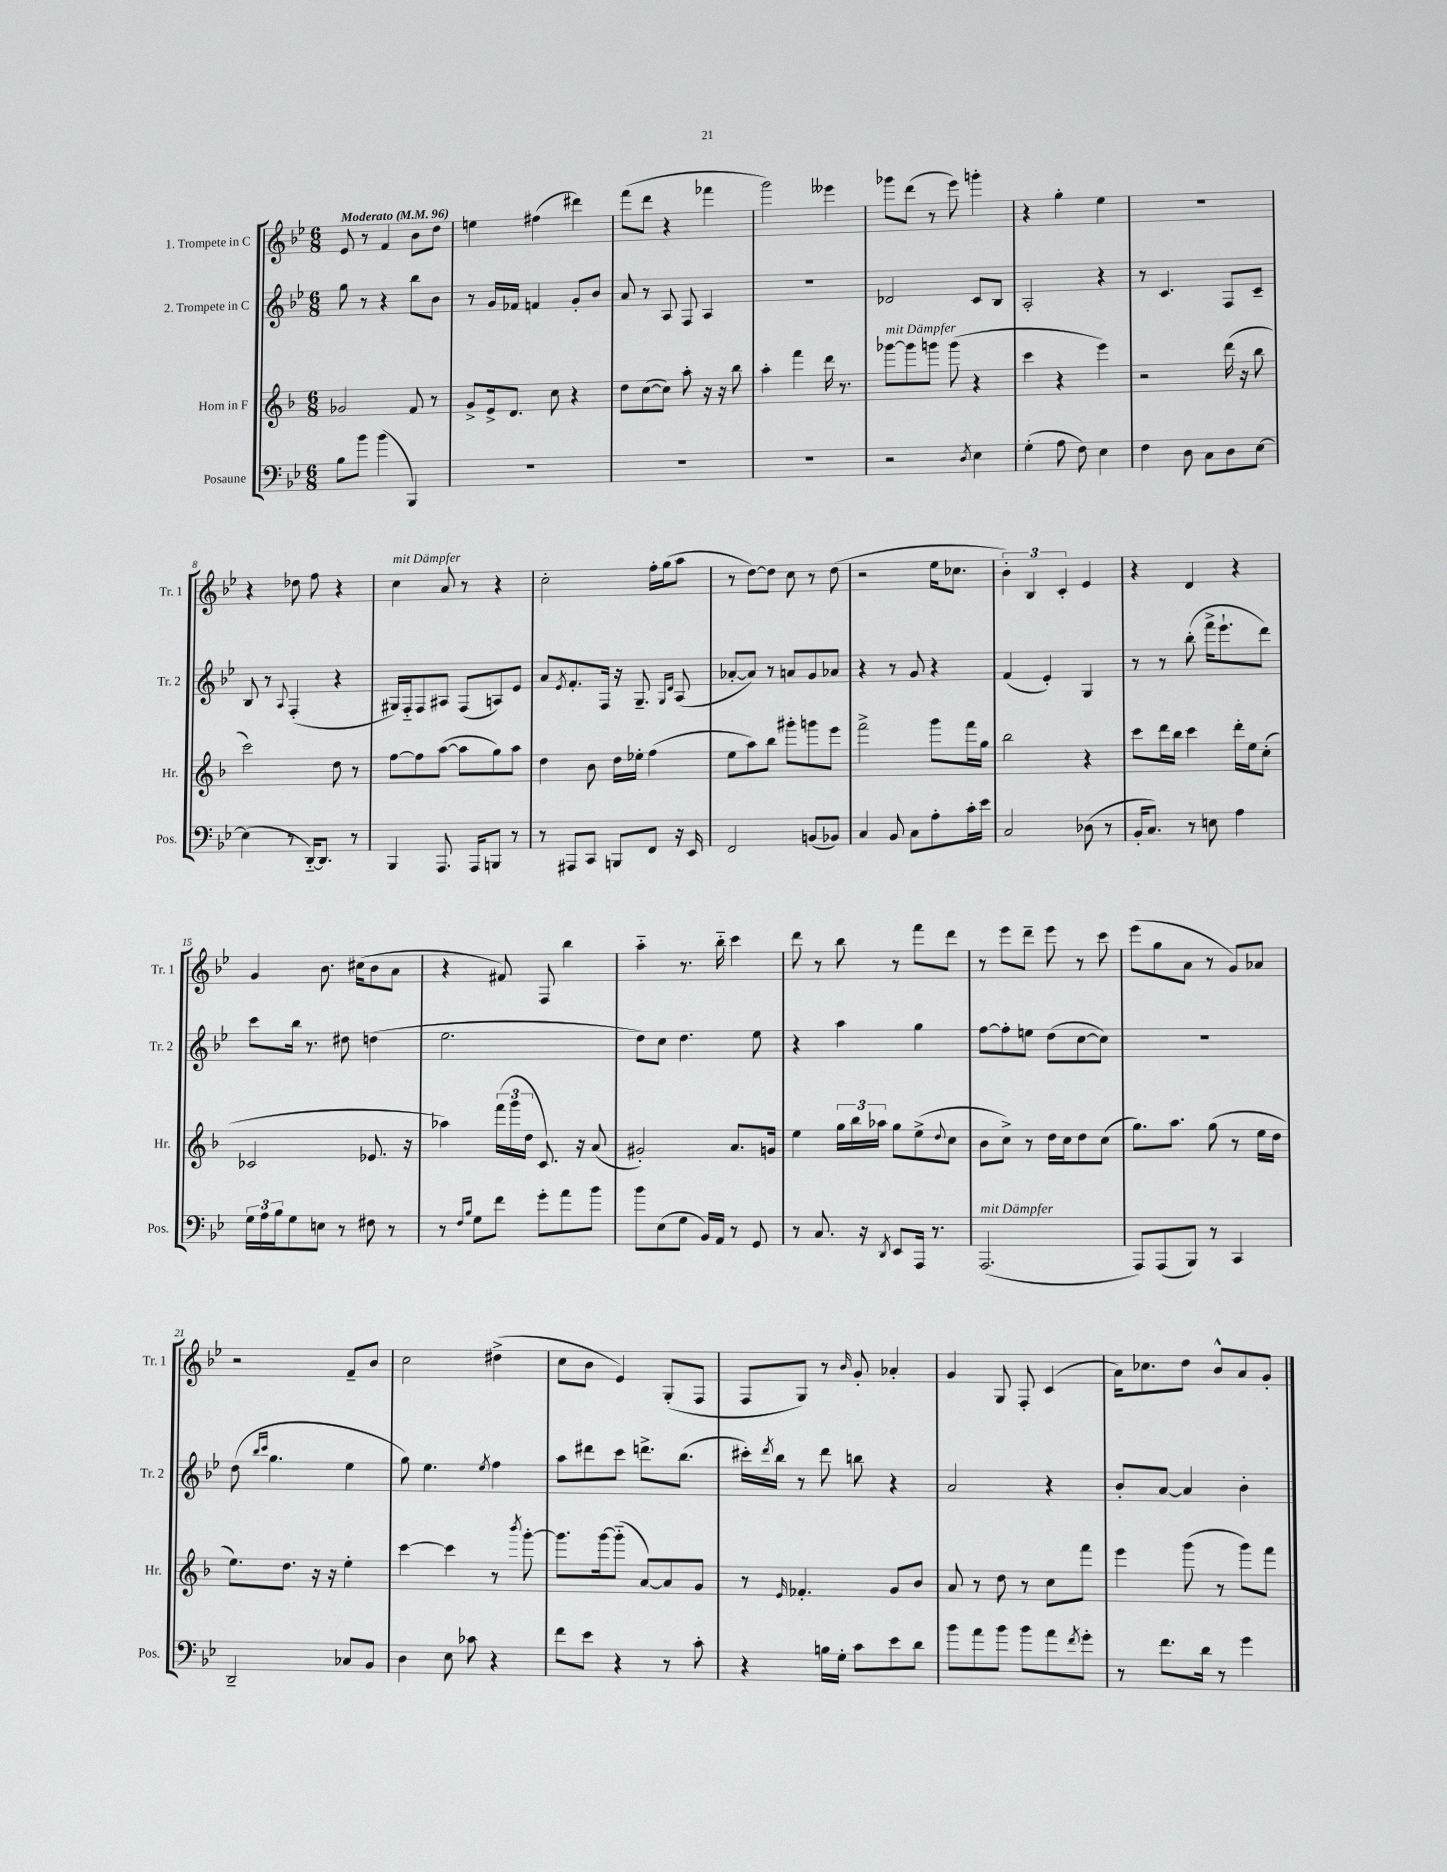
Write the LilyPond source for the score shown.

<<
\new StaffGroup <<
\new Staff = "s0" \with { instrumentName = "1. Trompete in C" shortInstrumentName = "Tr. 1" } {
    \clef treble \key bes \major \numericTimeSignature \time 6/8 \tempo "Moderato" 4 = 96
    ees'8 r8 f'4 bes'8 d''8 |
    e''4 fis''4( dis'''4) |
    f'''8( d'''8 r4 fes'''4 |
    g'''2) eeses'''4 |
    ges'''8 d'''8( r8 ees'''8) g'''4-. |
    r4 g''4-. ees''4 |
    R2. |
    r4 des''8 f''8 r4 |
    c''4^\markup { \italic "mit Dämpfer" } a'8 r8 r4 |
    c''2-. f''16-. g''16( a''8 |
    r8 d''8~) d''8 c''8 r8 d''8( |
    r2 ees''16 ces''8. |
    \tuplet 3/2 { bes'4-.) bes4 c'4-. } ees'4 |
    r4 d'4 r4 |
    g'4 bes'8. cis''16( bes'8 a'8 |
    r4 fis'8) f8 bes''4 |
    a''4-_ r8. bes''16-_ c'''4 |
    d'''8 r8 bes''8 r8 f'''8 d'''8 |
    r8 ees'''8 d'''8-- ees'''8 r8 c'''8 |
    ees'''8( g''8 a'8 r8 g'8) aes'8 |
    r2 f'8-- bes'8 |
    c''2 dis''4->( |
    c''8 bes'8 ees'4) g8-.( f8 |
    f8 g8) r8 \grace { bes'16 } g'8-. aes'4-. |
    g'4 g8 f8-. c'4( |
    a'16) ces''8. d''8 bes'8-^ a'8 g'8-. \bar "|." |
}
\new Staff = "s1" \with { instrumentName = "2. Trompete in C" shortInstrumentName = "Tr. 2" } {
    \clef treble \key bes \major \numericTimeSignature \time 6/8
    g''8 r8 r4 bes''8 bes'8 |
    r8 g'16 fes'16 f'4 g'8-. bes'8 |
    a'8 r8 a8 f8 a4 |
    R2. |
    des'2 c'8 bes8 |
    a2-. r4 |
    r8 c'4. f8 c'8-- |
    bes8 r8 \appoggiatura { a8 } f4-.( r4 |
    gis16) f16-_ f8 ais8 f8( a8) ees'8 |
    a'8 \acciaccatura { ees'8 } f'8.-. f16 r16 g8.-- \grace { g16 d'16 } a8( |
    aes'8~-. aes'8) r8 a'8 g'8 aes'8 |
    r4 r8 g'8 r4 |
    f'4( ees'4-.) g4 |
    r8 r8 bes''8-.( f'''16-> ees'''8.-! d'''8) |
    c'''8 bes''16 r8. dis''8 d''4( |
    ees''2. |
    d''8) c''8 d''4. ees''8 |
    r4 a''4 g''4 |
    f''8~ f''8-. e''8 d''8( c''8~ c''8) |
    R2. |
    d''8( \grace { bes''16 c'''16 } g''4. ees''4 |
    g''8) ees''4. \acciaccatura { ees''8 } f''4 |
    a''8 dis'''8 c'''8 d'''8.-> bes''8.( |
    cis'''16-.) \acciaccatura { d'''8 } bes''16 r8 d'''8 b''8 r4 |
    a'2 r4 |
    bes'8-. a'8~ a'4 bes'4-. \bar "|." |
}
\new Staff = "s2" \with { instrumentName = "Horn in F" shortInstrumentName = "Hr." } {
    \clef treble \key f \major \numericTimeSignature \time 6/8
    ges'2 f'8 r8 |
    g'8-> e'16-> d'8. c''8 r4 |
    d''8 c''8~( c''8) a''8-. r16 r16 bes''8 |
    a''4-. f'''4 d'''16 r8. |
    ges'''8~^\markup { \italic "mit Dämpfer" } ges'''8 g'''8 g'''8( r4 |
    c'''4 r4 e'''4) |
    r2 d'''16( r16 bes''8 |
    c'''2) d''8 r8 |
    f''8~ f''8 a''8~( a''8 g''8) a''8 |
    d''4 bes'8 d''16 ees''16-. f''4( |
    e''8 a''8) bes''8 gis'''8-. g'''8 e'''8 |
    f'''2-> g'''8 f'''16 g''16 |
    bes''2 r4 |
    c'''8 d'''16 bes''16 c'''4 d'''16-. e''16 c''8-.( |
    ces'2 ees'8. r16 |
    aes''4) \tuplet 3/2 { f'''16( g'''16 d''16 } c'8.) r16 a'8( |
    gis'2-.) a'8. g'16 |
    e''4 \tuplet 3/2 { g''16 bes''16 aes''16 } g''8 e''8->( \appoggiatura { d''8 } c''8 |
    bes'8 c''8->) r8 d''16 c''16 d''8 c''8( |
    g''8.) a''8. g''8( r8 e''16 d''16 |
    e''8.) d''8. r16 r16 e''4-. |
    c'''4~ c'''4 r8 \acciaccatura { bes'''8 } g'''8~-. |
    g'''8. g'''16~ g'''8-_( a'8~) a'8 g'8 |
    r8 \grace { e'16 } fes'4.-. g'8 bes'8 |
    a'8 r8 d''8 r8 c''8 f'''8 |
    e'''4 g'''8( r8 g'''8) f'''8 \bar "|." |
}
\new Staff = "s3" \with { instrumentName = "Posaune" shortInstrumentName = "Pos." } {
    \clef bass \key bes \major \numericTimeSignature \time 6/8
    bes8 bes'8 bes'4( bes,,4) |
    R2. |
    R2. |
    R2. |
    r2 \acciaccatura { d8 } ees4 |
    g4-.( a8 f8) ees4 |
    f4 d8 c8 d8 ees8~ |
    ees4( r8 d,16~-_) d,8. r8 |
    bes,,4 a,,8. a,,16 b,,8 r8 |
    r8 ais,,8 c,8 b,,8 f,8 r16 ees,16 |
    f,2 b,8( bes,8) |
    c4 bes,8 c8 a8-. c'16-. ees'16 |
    c2 des8( r8 |
    bes,16-. c8.) r8 e8 a4 |
    \tuplet 3/2 { g16 a16 bes16 } g8 e8 r8 fis8 r8 |
    r8 \grace { f16 bes16 } g8 f'8 g'8-. a'8 bes'8 |
    bes'8 ees8( g8 bes,16) a,16 r8 g,8 |
    r8 c8. r16 \acciaccatura { d,8 } ees,8 a,,16 r8. |
    a,,2.^\markup { \italic "mit Dämpfer" }( |
    a,,8) a,,8( bes,,8) r8 c,4 |
    d,2-- ces8 bes,8 |
    d4 ees8 ces'8 r4 |
    f'8 ees'8 r4 r8 c'8-. |
    r4 b16 g16-. c'8 ees'8 d'8 |
    bes'8 a'8 bes'8 bes'8 a'8 \acciaccatura { f'8 } g'8-. |
    r8 f'8. d'16 r8 g'4 \bar "|." |
}
>>
>>
